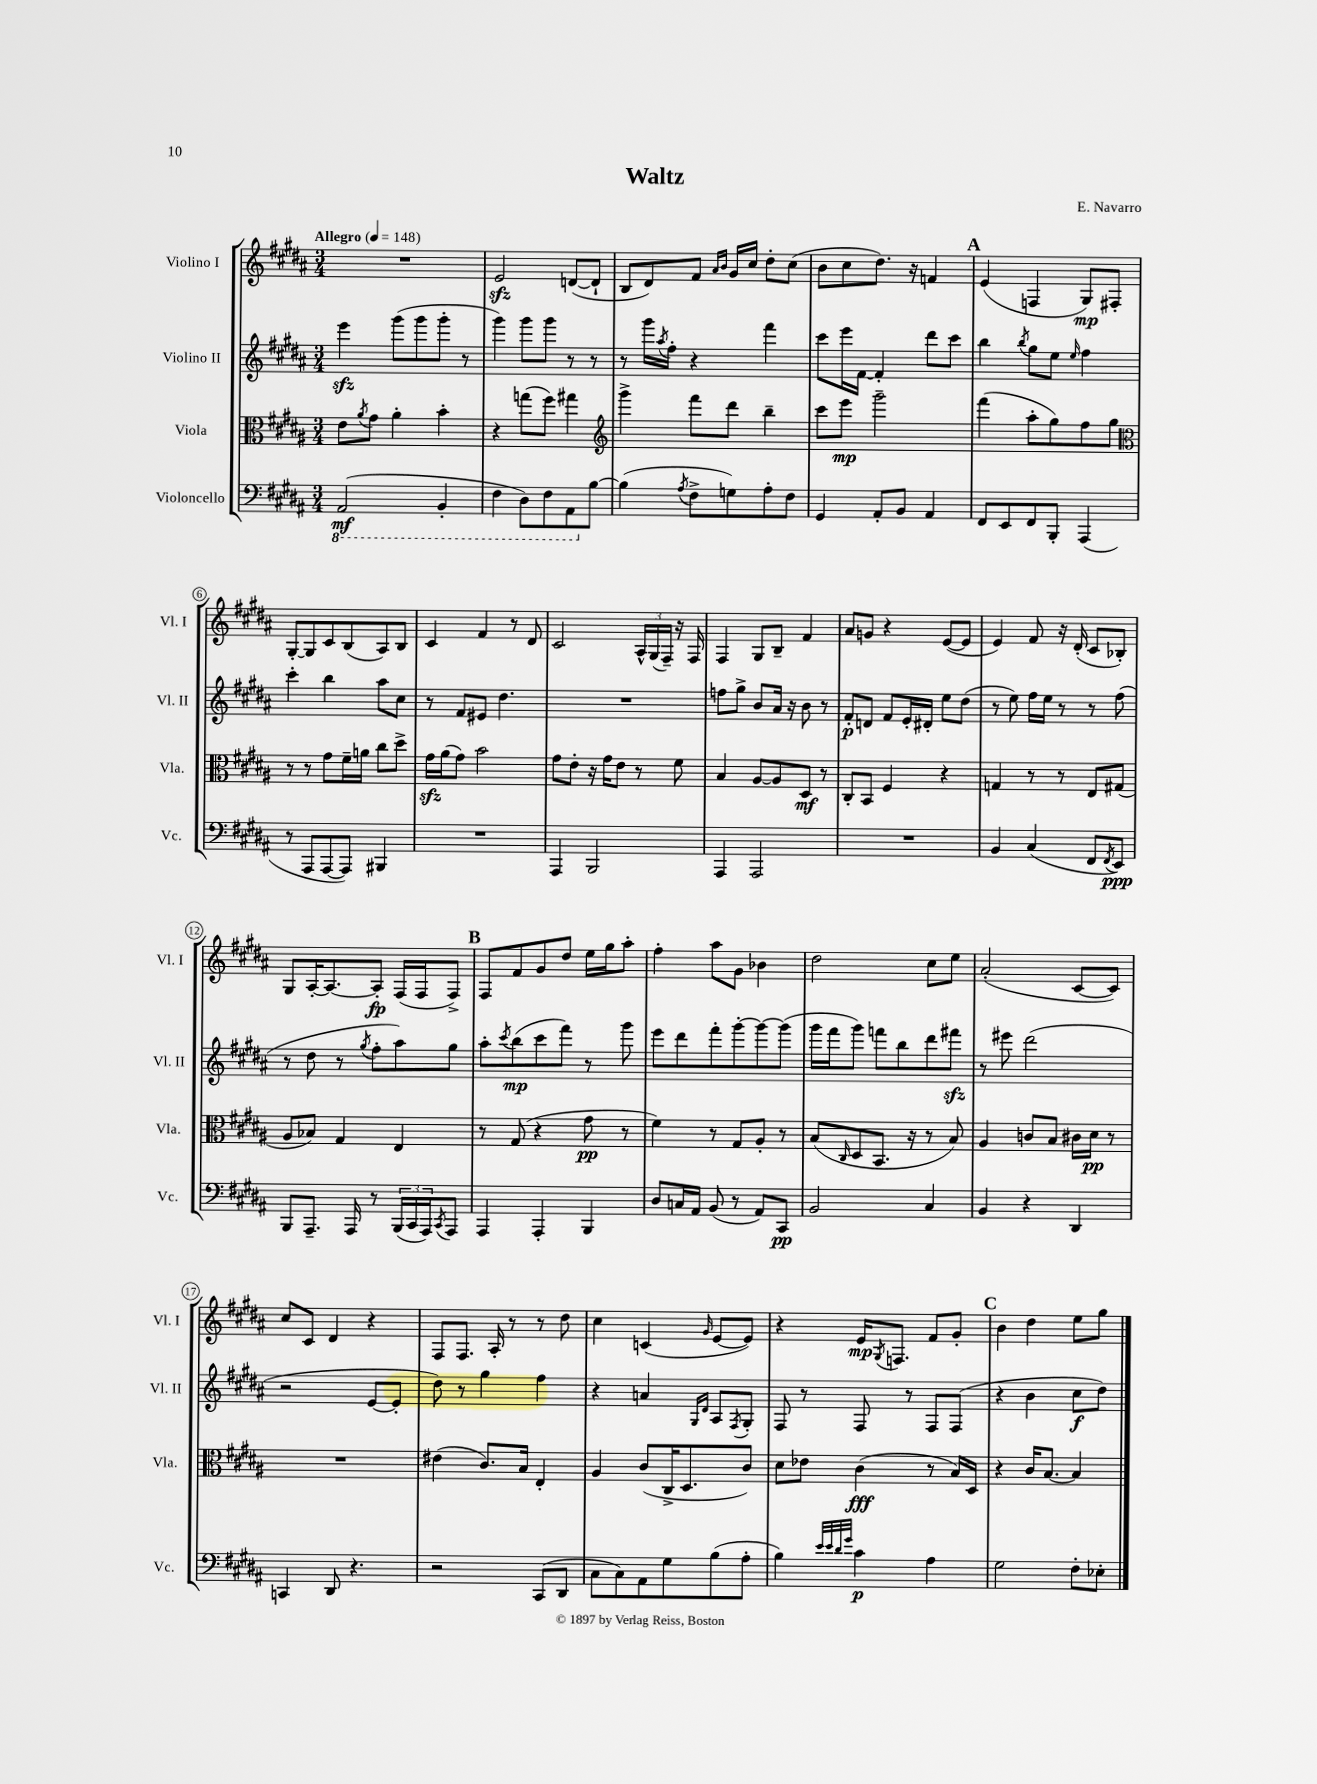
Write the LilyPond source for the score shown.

\header { title = "Waltz" composer = "E. Navarro" }
<<
\new StaffGroup <<
\new Staff = "s0" \with { instrumentName = "Violino I" shortInstrumentName = "Vl. I" } {
    \clef treble \key b \major \numericTimeSignature \time 3/4 \tempo "Allegro" 4 = 148
    R2. |
    e'2\sfz d'8~( d'8-! |
    b8 dis'8) fis'8 \grace { ais'16 b'16 } gis'16 cis''16 dis''8-. cis''8( |
    b'8 cis''8 dis''8.) r16 f'4 |
    \mark \markup { \bold "A" } e'4( f4 gis8\mp) fis8-. |
    gis8~-. gis8 cis'8 b8( ais8) b8 |
    cis'4 fis'4 r8 dis'8 |
    cis'2 \tuplet 3/2 { ais16-^ gis16( fis16--) } r16 fis16 |
    fis4 gis8 b8-- fis'4 |
    ais'8 g'8 r4 e'8~( e'8 |
    e'4) fis'8 r16 dis'16-.( cis'8 bes8-.) |
    gis8 ais16~-. ais8.~ ais8-.\fp fis16( fis16 fis8->) |
    \mark \markup { \bold "B" } fis8 fis'8 gis'8 dis''8 e''16 gis''16 ais''8-. |
    fis''4-. ais''8 gis'8 bes'4 |
    dis''2 cis''8 e''8 |
    ais'2-.( cis'8~ cis'8) |
    cis''8 cis'8 dis'4 r4 |
    fis8 fis8. ais16-. r8 r8 dis''8 |
    cis''4 c'4( \grace { gis'16 } e'8~ e'8) |
    r4 e'16\mp \acciaccatura { gis8 } f8. fis'8 gis'8-. |
    \mark \markup { \bold "C" } b'4 dis''4 e''8 gis''8 \bar "|." |
}
\new Staff = "s1" \with { instrumentName = "Violino II" shortInstrumentName = "Vl. II" } {
    \clef treble \key b \major \numericTimeSignature \time 3/4
    e'''4\sfz gis'''8( gis'''8 gis'''8-. r8 |
    gis'''4) gis'''8 gis'''8 r8 r8 |
    r8 gis'''16 \acciaccatura { ais''8 } fis''16-. r4 fis'''4 |
    cis'''8 e'''16 fis'16~ fis'4-. dis'''8 cis'''8 |
    \mark \markup { \bold "A" } b''4 \acciaccatura { b''8 } gis''8 e''8 \grace { e''16 } fis''4 |
    cis'''4-. b''4 ais''8 cis''8 |
    r8 fis'8 eis'8 dis''4. |
    R2. |
    f''8 gis''8-> b'8 ais'16 r16 b'8 r8 |
    fis'8-.\p d'8 fis'8 e'16-. dis'16-. e''8 dis''8( |
    r8 e''8) fis''16 e''16 r8 r8 fis''8( |
    r8 dis''8 r8 \acciaccatura { gis''8 } fis''8-. ais''8) gis''8 |
    \mark \markup { \bold "B" } ais''8-. \acciaccatura { cis'''8 } b''8\mp( cis'''8 fis'''8) r8 gis'''8 |
    e'''8 dis'''8 fis'''8-. gis'''8~-. gis'''8~ gis'''8( |
    gis'''16 fis'''16 gis'''8) f'''8 b''8 dis'''8 fis'''8\sfz |
    r8 eis'''8 dis'''2( |
    r2 e'8~ e'8-. |
    dis''8) r8 gis''4 fis''4 |
    r4 a'4 \grace { gis16 dis'16 } ais8 \acciaccatura { fis8 } gis8-. |
    fis8 r8 fis8 r8 fis8 fis8( |
    \mark \markup { \bold "C" } r4 b'4 cis''8\f dis''8) \bar "|." |
}
\new Staff = "s2" \with { instrumentName = "Viola" shortInstrumentName = "Vla." } {
    \clef alto \key b \major \numericTimeSignature \time 3/4
    e'8 \acciaccatura { ais'8 } gis'8 ais'4-. b'4-. |
    r4 g''8( fis''8) gis''4 |
    \clef treble gis'''4-> fis'''8 dis'''8 b''4-- |
    cis'''8 e'''8\mp gis'''2-- |
    \mark \markup { \bold "A" } fis'''4( ais''8-. gis''8) fis''8 gis''8 |
    \clef alto r8 r8 gis'8 fis'16-- a'16 cis''8 dis''8-> |
    gis'16\sfz ais'16( gis'8) b'2 |
    gis'8 e'8-. r16 gis'16 e'8 r8 fis'8 |
    b4 ais8~ ais8 dis8\mf r8 |
    cis8-. b,8 fis4 r4 |
    g4 r8 r8 e8 gis8( |
    ais8 bes8) gis4 e4 |
    \mark \markup { \bold "B" } r8 gis8( r4 gis'8\pp r8 |
    fis'4) r8 gis8 ais8-. r8 |
    b8( \grace { cis16 } dis8 b,8. r16 r8 b8) |
    ais4 c'8 b8 cis'16 dis'16\pp r8 |
    R2. |
    eis'4( cis'8.) b16 e4-. |
    ais4 cis'8( cis16-> dis8. cis'8) |
    dis'8 ees'8 cis'4\fff( r8 b16) dis16 |
    \mark \markup { \bold "C" } r4 cis'16 b8.~ b4 \bar "|." |
}
\new Staff = "s3" \with { instrumentName = "Violoncello" shortInstrumentName = "Vc." } {
    \clef bass \key b \major \numericTimeSignature \time 3/4
    \ottava #-1 ais,,2\mf( b,,4-. |
    fis,4 dis,8) fis,8 ais,,8 \ottava #0 b8~ |
    b4( \acciaccatura { ais8 } fis8-> g8) ais8-. fis8 |
    gis,4 ais,8-. b,8 ais,4 |
    \mark \markup { \bold "A" } fis,8 e,8 fis,8 b,,8-. ais,,4( |
    r8 ais,,8 ais,,8~ ais,,8) bis,,4 |
    R2. |
    ais,,4 b,,2 |
    ais,,4 ais,,2 |
    R2. |
    b,4 cis4( fis,8 \acciaccatura { fis,8 } e,8\ppp) |
    b,,8 ais,,8.-- ais,,16 r8 \tuplet 3/2 { b,,16( cis,16 ais,,16) } \acciaccatura { cis,8 } ais,,8 |
    \mark \markup { \bold "B" } ais,,4 ais,,4-. b,,4 |
    dis8 c16 ais,16 b,8( r8 ais,8) cis,8\pp |
    b,2 cis4 |
    b,4 r4 dis,4 |
    c,4 dis,8 r4. |
    r2 cis,8( dis,8 |
    cis8 cis8) ais,8 gis8 b8( ais8-. |
    b4) \grace { e'32 e'32 dis'32 gis'32 } cis'4\p ais4 |
    \mark \markup { \bold "C" } gis2 fis8-. ees8-. \bar "|." |
}
>>
>>
\layout { \context { \Score \override BarNumber.stencil = #(make-stencil-circler 0.1 0.3 ly:text-interface::print) } }
